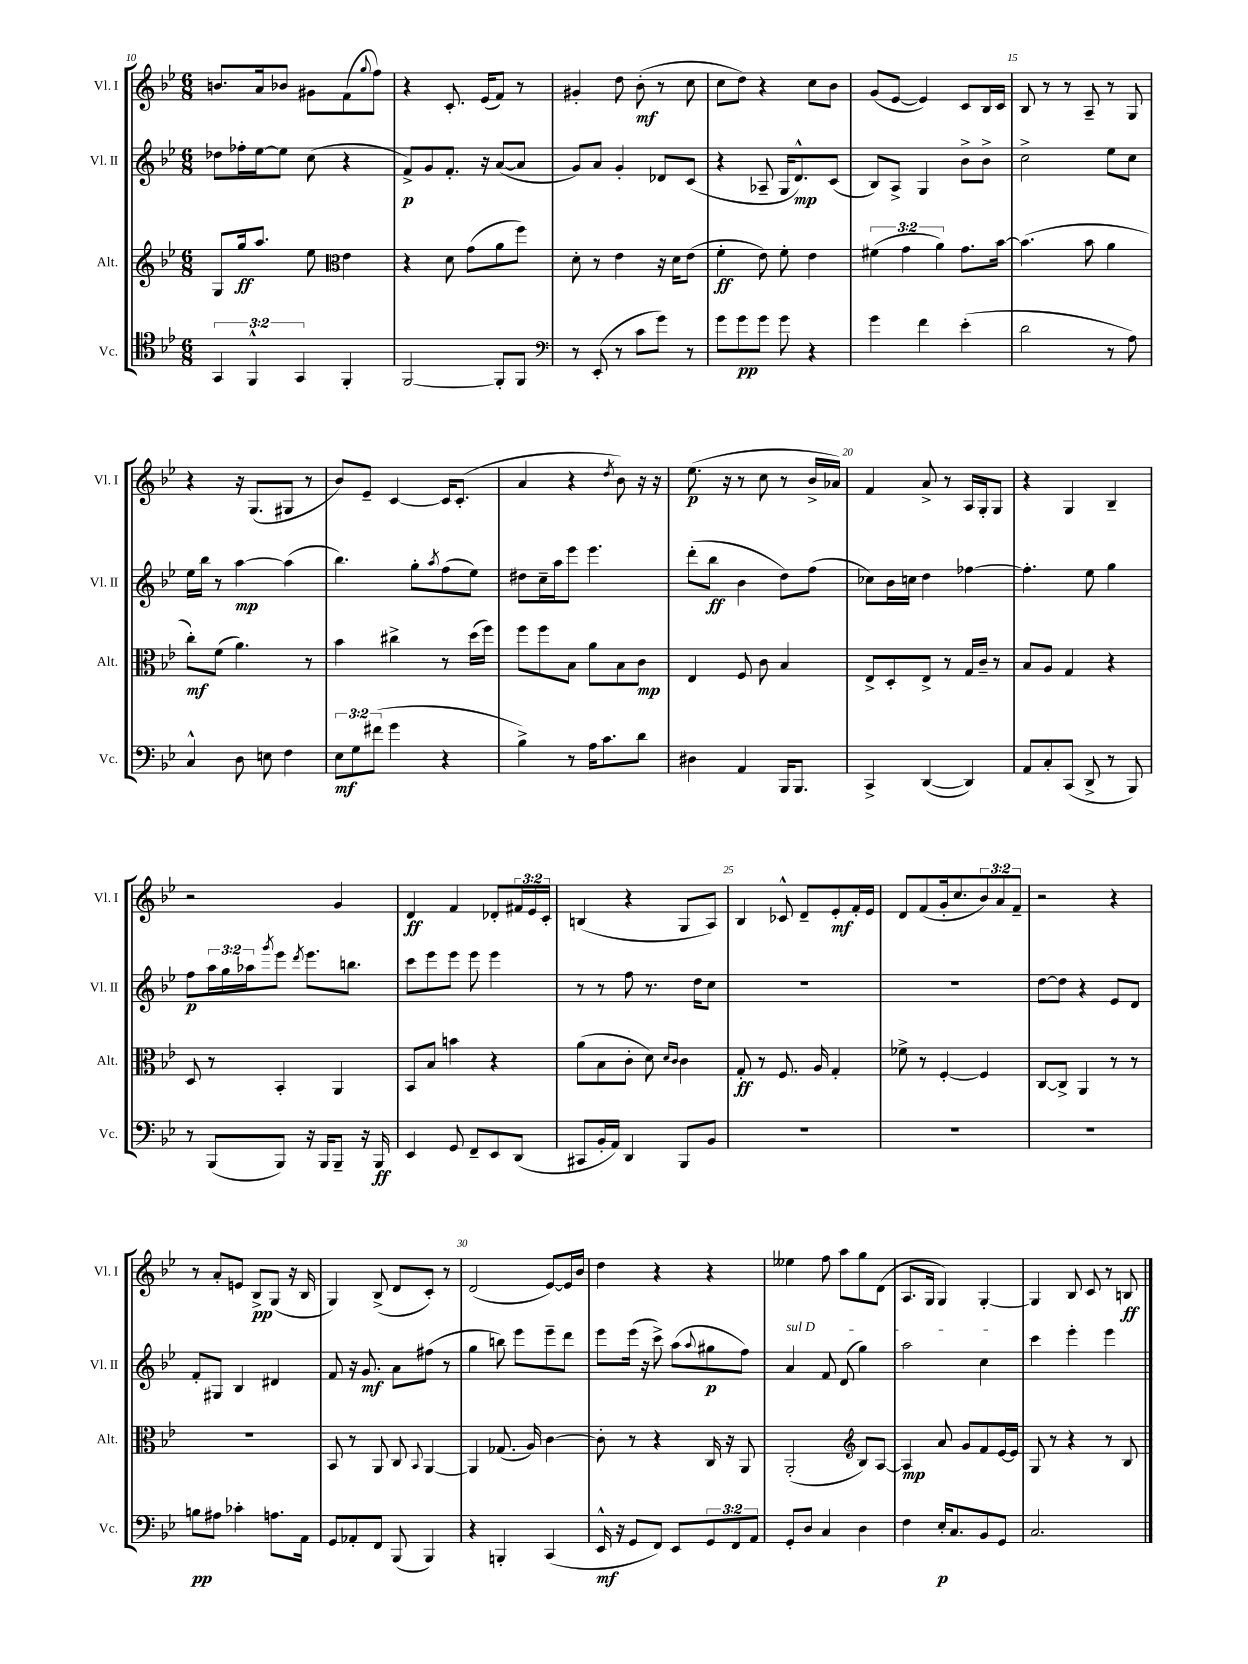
<<
\new StaffGroup <<
\new Staff = "s0" \with { instrumentName = "Vl. I" shortInstrumentName = "Vl. I" } {
    \clef treble \key bes \major \numericTimeSignature \time 6/8 \override Staff.TupletNumber.text = #tuplet-number::calc-fraction-text
    b'8. a'16 bes'8 gis'8 f'8( \appoggiatura { g''8 } f''8) |
    r4 c'8.-. ees'16( f'8) r8 |
    gis'4-. d''8 bes'8-.\mf( r8 c''8 |
    c''8 d''8) r4 c''8 bes'8 |
    g'8( ees'8~ ees'4) c'8 bes16 c'16 |
    bes8 r8 r8 a8-- r8 g8 |
    r4 r16 g8.( gis8 r8 |
    bes'8) ees'8-- c'4~ c'16 c'8.-.( |
    a'4 r4 \acciaccatura { d''8 } bes'8) r16 r16 |
    ees''8.\p( r16 r8 c''8 r8 bes'16-> aes'16) |
    f'4 a'8-> r8 a16 g16-. g8 |
    r4 g4 bes4-- |
    r2 g'4 |
    d'4\ff f'4 des'8-. \tuplet 3/2 { fis'16 ees'16 c'16-. } |
    b4( r4 g8 a8) |
    bes4 ces'8-^ d'8-- ees'8-.\mf f'16-. ees'16 |
    d'8 f'8( g'16-. c''8. \tuplet 3/2 { bes'8) a'8 f'8-- } |
    r2 r4 |
    r8 a'8-. e'8 bes8->\pp g8( r16 bes16 |
    g4) bes8->( d'8 c'8-.) r8 |
    d'2( ees'8~) ees'16 bes'16 |
    d''4 r4 r4 |
    eeses''4 f''8 a''8 g''8 d'8( |
    a8. g16 g4) g4~-. |
    g4 bes8 c'8 r8 b8\ff \bar "|." |
}
\new Staff = "s1" \with { instrumentName = "Vl. II" shortInstrumentName = "Vl. II" } {
    \clef treble \key bes \major \numericTimeSignature \time 6/8 \override Staff.TupletNumber.text = #tuplet-number::calc-fraction-text
    des''8 fes''16-. ees''16~ ees''8 c''8( r4 |
    f'8->\p) g'8 f'8.-. r16 a'8~( a'8 |
    g'8) a'8 g'4-. des'8 c'8( |
    r4 aes8-- g16 d'8.-^\mp) c'8( |
    bes8) a8-> g4 bes'8-> bes'8-> |
    c''2-> ees''8 c''8 |
    ees''16 bes''16 r8 a''4~\mp a''4( |
    bes''4.) g''8-. \acciaccatura { a''8 } f''8( ees''8) |
    dis''8 c''16-- a''16 ees'''8 ees'''4. |
    d'''8-.( bes''8\ff bes'4 d''8) f''8( |
    ces''8) bes'16 c''16 d''4 fes''4~ |
    fes''4.-. ees''8 g''4 |
    f''8\p \tuplet 3/2 { a''16 g''16 aes''16 } \acciaccatura { g'''8 } ees'''8 \acciaccatura { d'''8 } ees'''8. b''8. |
    c'''8 ees'''8 ees'''8 ees'''8 ees'''4 |
    r8 r8 f''8 r8. d''16 c''8 |
    R2. |
    R2. |
    d''8~ d''8 r4 ees'8 d'8 |
    f'8-. gis8 bes4 dis'4 |
    f'8 r16 g'8.\mf a'8 fis''8( r8 |
    g''4 b''8) ees'''8 ees'''8-- d'''8 |
    ees'''8 ees'''16( r16 c'''8->) a''8( \appoggiatura { a''8 } gis''8\p f''8) |
    \once \override TextSpanner.bound-details.left.text = \markup { \italic "sul D" } a'4\startTextSpan f'8 d'8( g''4) |
    a''2 c''4\stopTextSpan |
    c'''4 ees'''4-. ees'''4 \bar "|." |
}
\new Staff = "s2" \with { instrumentName = "Alt." shortInstrumentName = "Alt." } {
    \clef treble \key bes \major \numericTimeSignature \time 6/8 \override Staff.TupletNumber.text = #tuplet-number::calc-fraction-text
    g8 g''16\ff a''8. ees''8 \clef alto ees'4 |
    r4 d'8 g'8( a'8 f''8) |
    d'8-. r8 ees'4 r16 d'16 ees'8( |
    f'4-.\ff ees'8) f'8-. ees'4 |
    \tuplet 3/2 { fis'4( g'4 a'4) } g'8. bes'16~ |
    bes'4.( bes'8 a'4 |
    c''8-.\mf) f'8( a'4.) r8 |
    bes'4 cis''4-> r8 d''16( f''16) |
    f''8 f''8 bes8 a'8 bes8 c'8\mp |
    ees4 f8 c'8 bes4 |
    ees8-> d8-. ees8-> r8 g16 c'16-- r8 |
    bes8 a8 g4 r4 |
    d8 r8 bes,4-. a,4 |
    bes,8 bes8 b'4 r4 |
    a'8( bes8 c'8-. d'8) \grace { d'16 c'16 } c'4 |
    g8-.\ff r8 f8. a16 g4-. |
    fes'8-> r8 f4~-. f4 |
    c8~ c8-> a,4 r8 r8 |
    R2. |
    bes,8 r8 a,8 c8 \appoggiatura { bes,8 } a,4~ |
    a,4 ges8.( a16) c'4~ |
    c'8-. r8 r4 c16 r16 a,8 |
    a,2-.( \clef treble bes8) a8~ |
    a4\mp a'8 g'8 f'8 ees'16~ ees'16 |
    g8 r8 r4 r8 bes8 \bar "|." |
}
\new Staff = "s3" \with { instrumentName = "Vc." shortInstrumentName = "Vc." } {
    \clef tenor \key bes \major \numericTimeSignature \time 6/8 \override Staff.TupletNumber.text = #tuplet-number::calc-fraction-text
    \tuplet 3/2 { g,4 f,4-^ g,4 } f,4-. |
    f,2~ f,8-. f,8 |
    \clef bass r8 ees,8-.( r8 c'8 g'8) r8 |
    g'8 g'8\pp g'8 g'8 r4 |
    g'4 f'4 ees'4-.( |
    d'2 r8 a8) |
    c4-^ d8 e8 f4 |
    \tuplet 3/2 { ees8\mf g8 fis'8( } g'4 r4 |
    bes4->) r8 a16 c'8. d'8 |
    dis4 a,4 bes,,16 bes,,8. |
    c,4-> d,4~( d,4) |
    a,8 c8-. c,8( d,8-> r8 bes,,8) |
    r8 bes,,8( bes,,8) r16 bes,,16 bes,,8-- r16 bes,,16\ff |
    ees,4 g,8 f,8-- ees,8 d,8( |
    cis,8 bes,16-. a,16) d,4 bes,,8 bes,8 |
    R2. |
    R2. |
    R2. |
    b8\pp ais8 ces'4-. a8. a,16 |
    g,8 aes,8-. f,8 bes,,8( bes,,4) |
    r4 b,,4-. c,4( |
    ees,16-^\mf r16 g,8 f,8) ees,8 \tuplet 3/2 { g,8 f,8 a,8 } |
    g,8-. d8 c4 d4 |
    f4 ees16-.\p c8. bes,8 g,8 |
    c2. \bar "|." |
}
>>
>>
\layout { \context { \Score currentBarNumber = #10 \override BarNumber.break-visibility = ##(#f #t #t) barNumberVisibility = #(every-nth-bar-number-visible 5) } }
